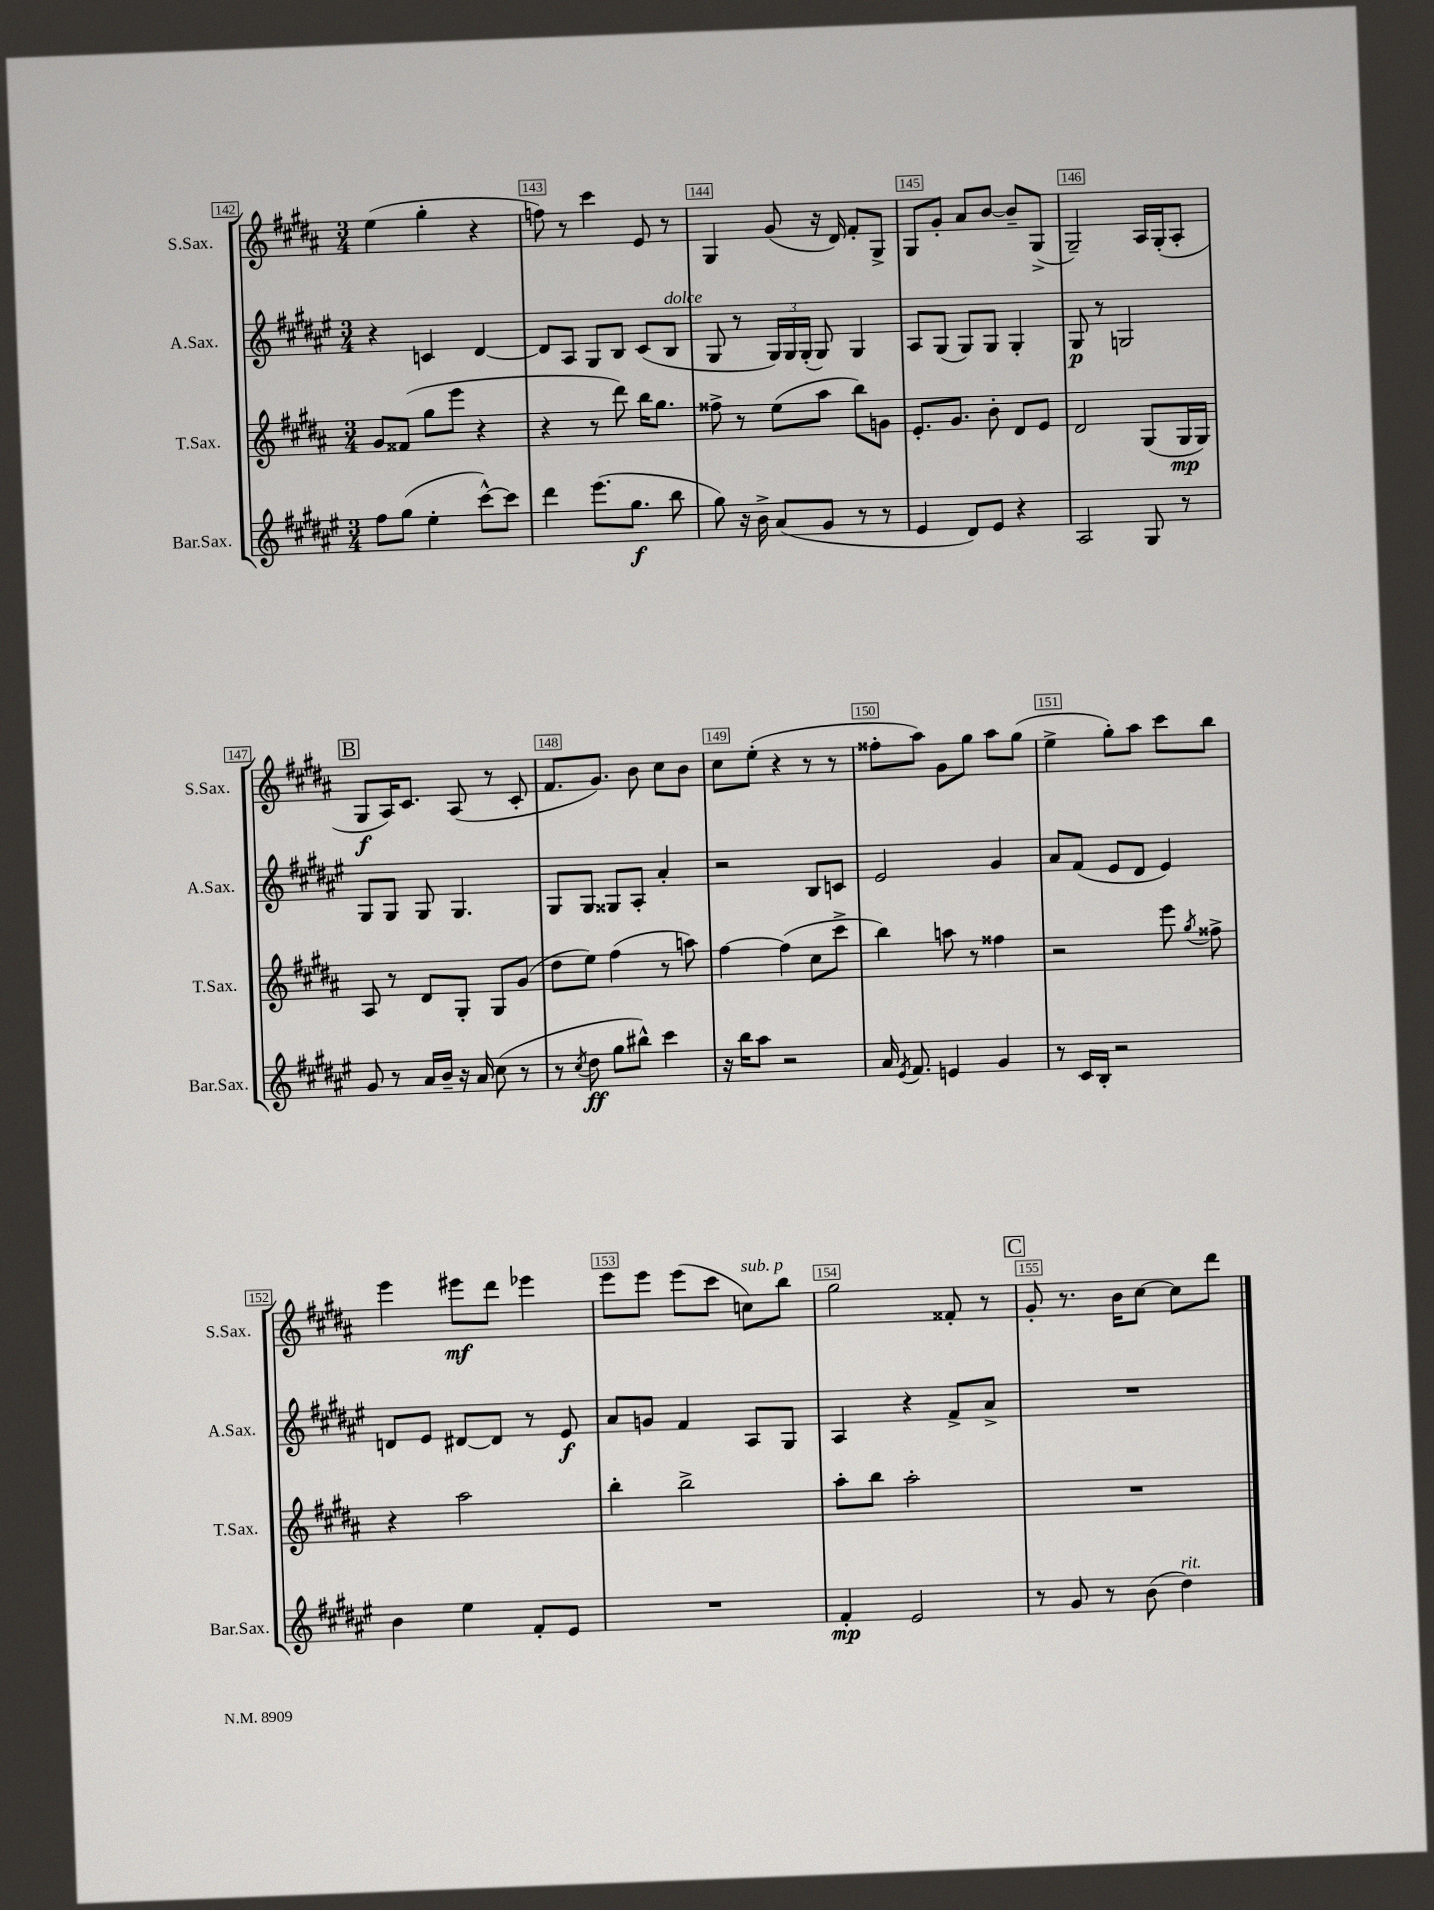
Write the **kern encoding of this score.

**kern	**kern	**kern	**kern
*staff4	*staff3	*staff2	*staff1
*clefG2	*clefG2	*clefG2	*clefG2
*k[f#c#g#d#a#e#]	*k[f#c#g#d#a#]	*k[f#c#g#d#a#e#]	*k[f#c#g#d#a#]
*M3/4	*M3/4	*M3/4	*M3/4
8ff#	8g#	4r	(4ee
(8gg#	(8f##	.	.
4ee#'	8gg#	4c	4gg#'
.	8eee	.	.
[8ccc#^^)	4r	[4d#	4r
8ccc#]	.	.	.
=	=	=	=
4ddd#	4r	8d#]	8ff)
.	.	8A#	8r
(8.eee#	8r	8G#	4ccc#
.	8ddd#)	8B	.
8.gg#	.	.	.
.	16bb	(8c#	8e
.	8.gg#	.	.
8bb	.	8B	8r
=	=	=	=
8gg#)	8ff##^	8G#	4G#
16r	8r	8r	.
16b^	.	.	.
(8a#	(8ee	24G#)	(8g#
.	.	24G#	.
.	.	(24G#'	.
8g#	8aa#	8G#)	16r
.	.	.	16d#)
8r	8bb)	4G#	8f#'
8r	8g	.	8G#^
=	=	=	=
4e#	8.e'	8A#	8G#
.	.	(8G#	8g#'
.	8.g#	.	.
8d#)	.	8G#)	8a#
8e#	8b'	8G#	[8b
4r	8d#	4G#'	8b~]
.	8e	.	(8G#^
=	=	=	=
2A#	2d#	8G#	2G#~)
.	.	8r	.
.	.	2G	.
8G#	(8G#	.	16A#
.	.	.	(16G#'
8r	16G#	.	8A#'
.	16G#)	.	.
=	=	=	=
8g#	8A#	8G#	8G#
8r	8r	8G#	16A#)
.	.	.	8.c#
16a#	8d#	8G#	.
16b~	.	.	.
16r	8G#'	4.G#	(8A#
16a#	.	.	.
(8cc#	8G#	.	8r
8r	(8g#	.	8c#'
=	=	=	=
8r	8dd#	8G#	8.f#
8qcc#	.	.	.
8dd#	8ee)	8G#	.
.	.	.	8.g#)
8gg#	(4ff#	8G##	.
8bb#^^)	.	8A#'	8b
4ccc#	8r	4a#'	8cc#
.	8aa)	.	8b
=	=	=	=
16r	[4ff#	2r	8cc#
16bb	.	.	.
8aa#	.	.	(8ee'
2r	(4ff#]	.	4r
.	8cc#	8B	8r
.	8ccc#^	8c	8r
=	=	=	=
16a#	4bb)	2e#	8ff##'
8qe#	.	.	.
8.f#	.	.	.
.	.	.	8aa#)
4e	8aa	.	8g#
.	8r	.	8gg#
4g#	4ff##	4g#	8aa#
.	.	.	(8gg#
=	=	=	=
8r	2r	8a#	4ee^
16c#	.	(8f#	.
16B'	.	.	.
2r	.	8e#	8gg#')
.	.	8d#	8aa#
.	8eee	4e#)	8ccc#
.	8qgg#	.	.
.	8ff##^	.	8bb
=	=	=	=
4b	4r	8d	4eee
.	.	8e#	.
4ee#	2aa#	[8d#	8eee#
.	.	8d#]	8ddd#
8f#'	.	8r	4eee-
8e#	.	8e#	.
=	=	=	=
2.r	4bb'	8a#	8eee
.	.	8g	8eee
.	2bb^	4f#	(8eee
.	.	.	8ccc#
.	.	8A#	8cc)
.	.	8G#	8bb
=	=	=	=
4f#'	8aa#'	4A#	2gg#
.	8bb	.	.
2e#	2aa#'	4r	.
.	.	8f#^	8f##'
.	.	8a#^	8r
=	=	=	=
8r	2.r	2.r	8g#'
8g#	.	.	8.r
8r	.	.	.
.	.	.	16b
(8b	.	.	[8cc#
4dd#)	.	.	8cc#]
.	.	.	8ddd#
==	==	==	==
*-	*-	*-	*-
